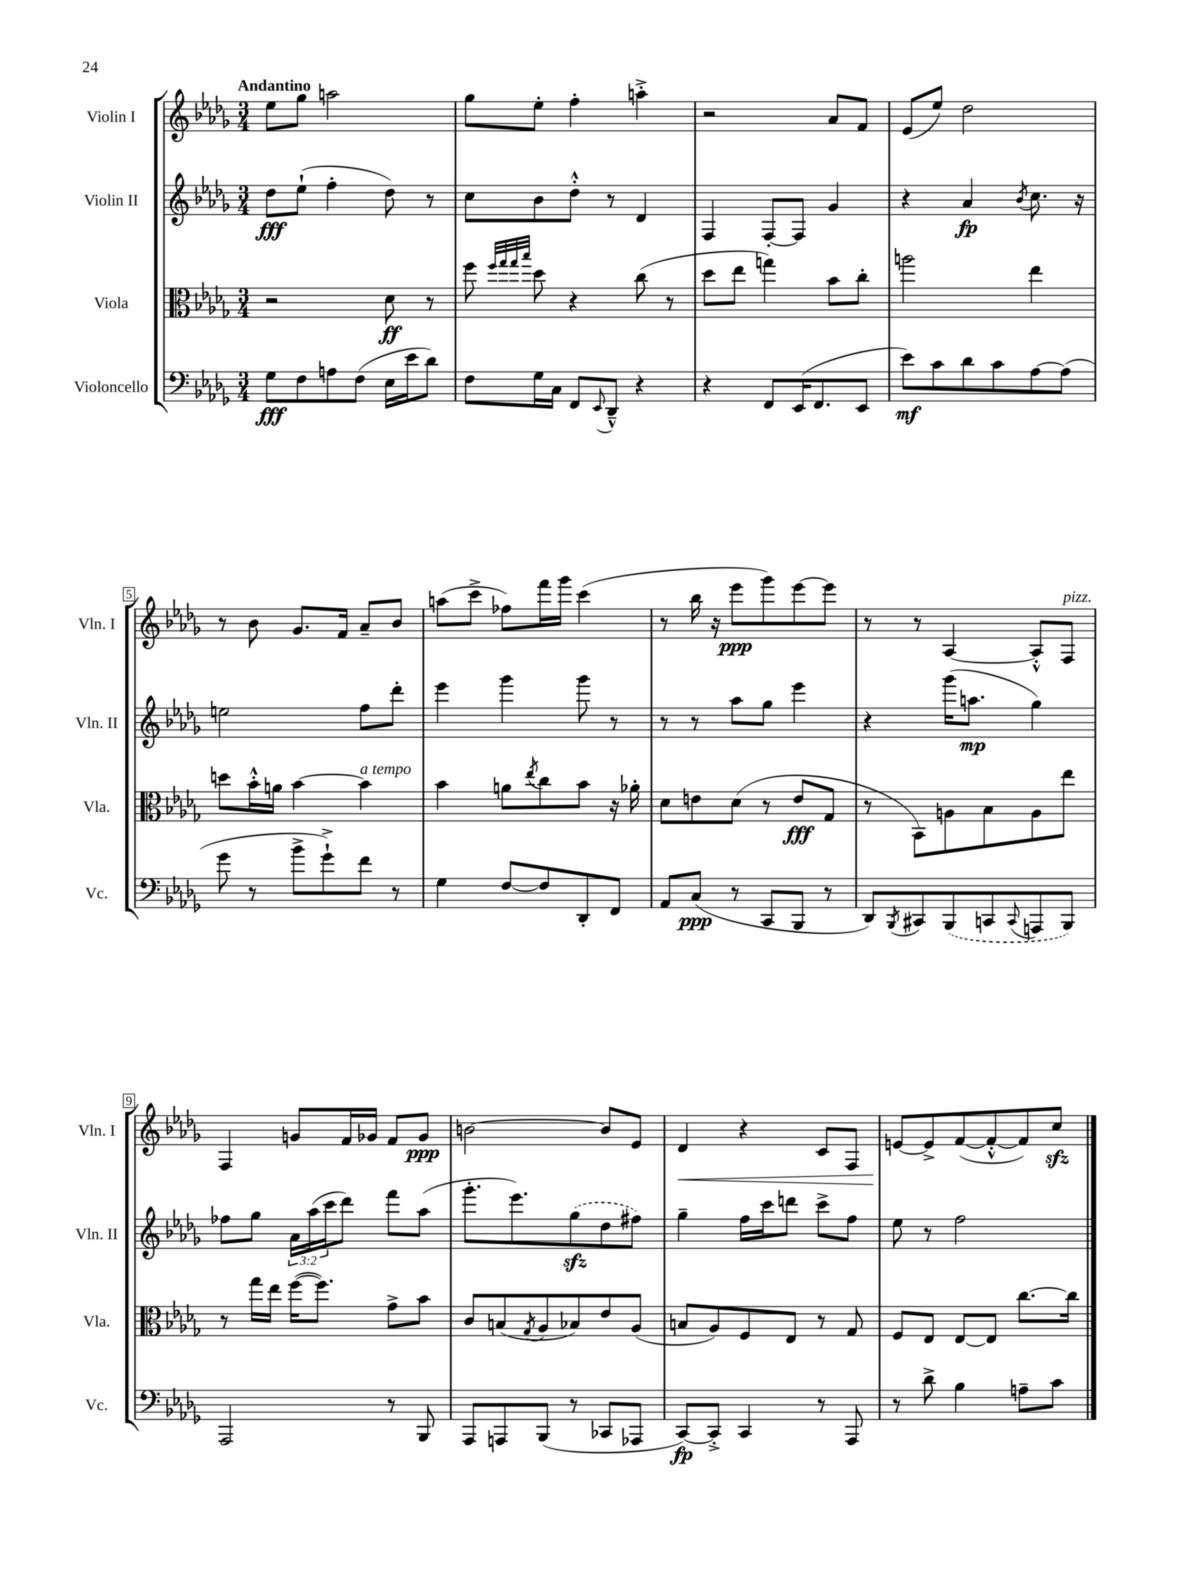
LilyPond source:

<<
\new StaffGroup <<
\new Staff = "s0" \with { instrumentName = "Violin I" shortInstrumentName = "Vln. I" } {
    \clef treble \key des \major \numericTimeSignature \time 3/4 \tempo "Andantino"
    ees''8 ges''8 a''2 |
    ges''8 ees''8-. f''4-. a''4-.-> |
    r2 aes'8 f'8 |
    ees'8( ees''8) des''2 |
    r8 bes'8 ges'8. f'16 aes'8-- bes'8 |
    a''8( c'''8-> fes''8) f'''16 ges'''16 c'''4( |
    r8 bes''16 r16 ees'''8\ppp ges'''8) ees'''8~ ees'''8 |
    r8 r8 aes4~ aes8-.-^ f8^\markup { \italic "pizz." } |
    f4 g'8 f'16 ges'16 f'8 ges'8\ppp |
    b'2~ b'8 ees'8 |
    des'4\< r4 c'8 f8 |
    e'8~\! e'8-> f'8~( f'8~-.-^ f'8) c''8\sfz \bar "|." |
}
\new Staff = "s1" \with { instrumentName = "Violin II" shortInstrumentName = "Vln. II" } {
    \clef treble \key des \major \numericTimeSignature \time 3/4 \override Staff.TupletNumber.text = #tuplet-number::calc-fraction-text
    des''8\fff ees''8-!( f''4-. des''8) r8 |
    c''8 bes'8 des''8-.-^ r8 des'4 |
    f4 f8~-. f8 ges'4 |
    r4 aes'4\fp \acciaccatura { bes'8 } c''8. r16 |
    e''2 f''8 des'''8-. |
    ees'''4 ges'''4 ges'''8 r8 |
    r8 r8 aes''8 ges''8 ees'''4 |
    r4 ges'''16( a''8.\mp ges''4) |
    fes''8 ges''8 \tuplet 3/2 { aes'16 aes''16( c'''16 } des'''8) f'''8 aes''8( |
    ges'''8.-. ees'''8.) \once \slurDashed ges''8\sfz( des''8 fis''8) |
    ges''4-- f''16 c'''16 d'''8 c'''8-> f''8 |
    ees''8 r8 f''2 \bar "|." |
}
\new Staff = "s2" \with { instrumentName = "Viola" shortInstrumentName = "Vla." } {
    \clef alto \key des \major \numericTimeSignature \time 3/4
    r2 des'8\ff r8 |
    f''8 \grace { f''32 ges''32 ges''32 bes''32 } des''8 r4 c''8( r8 |
    des''8 ees''8 g''4) bes'8 c''8-. |
    a''2 ees''4 |
    d''8 bes'16-.-^ a'16 bes'4~ bes'4^\markup { \italic "a tempo" } |
    bes'4 a'8 \acciaccatura { ees''8 } c''8 bes'8 r16 aes'16-. |
    des'8 e'8 des'8( r8 e'8\fff ges8 |
    r8 bes,8) a8 bes8 a8 ees''8 |
    r8 ges''16 ees''16 f''16~( f''8.) ges'8-> bes'8 |
    c'8 b8( \acciaccatura { ges8 } aes8 bes8) ees'8 aes8( |
    b8 aes8) f8 ees8 r8 ges8 |
    f8 ees8 ees8~ ees8 c''8.~ c''16 \bar "|." |
}
\new Staff = "s3" \with { instrumentName = "Violoncello" shortInstrumentName = "Vc." } {
    \clef bass \key des \major \numericTimeSignature \time 3/4
    ges8\fff f8 a8 f8( ees16 ees'16 des'8) |
    f8 ges16 c16 f,8 \appoggiatura { ees,8 } des,8---^ r4 |
    r4 f,8 ees,16( f,8. ees,8 |
    ees'8\mf) c'8 des'8 c'8 aes8~ aes8( |
    ges'8 r8 bes'8-> ges'8-!->) f'8 r8 |
    ges4 f8~ f8 des,8-. f,8 |
    aes,8 c8\ppp( r8 c,8 bes,,8 r8 |
    des,8) \acciaccatura { bes,,8 } cis,8 \once \slurDashed bes,,8( c,8 \appoggiatura { c,8 } a,,8 bes,,8) |
    aes,,2 r8 bes,,8 |
    aes,,8 a,,8 bes,,8( r8 ces,8 aes,,8 |
    c,8~\fp) c,8-.-> c,4 r8 aes,,8 |
    r8 des'8-> bes4 a8-- c'8 \bar "|." |
}
>>
>>
\layout { \context { \Score \override BarNumber.stencil = #(make-stencil-boxer 0.1 0.3 ly:text-interface::print) } }
